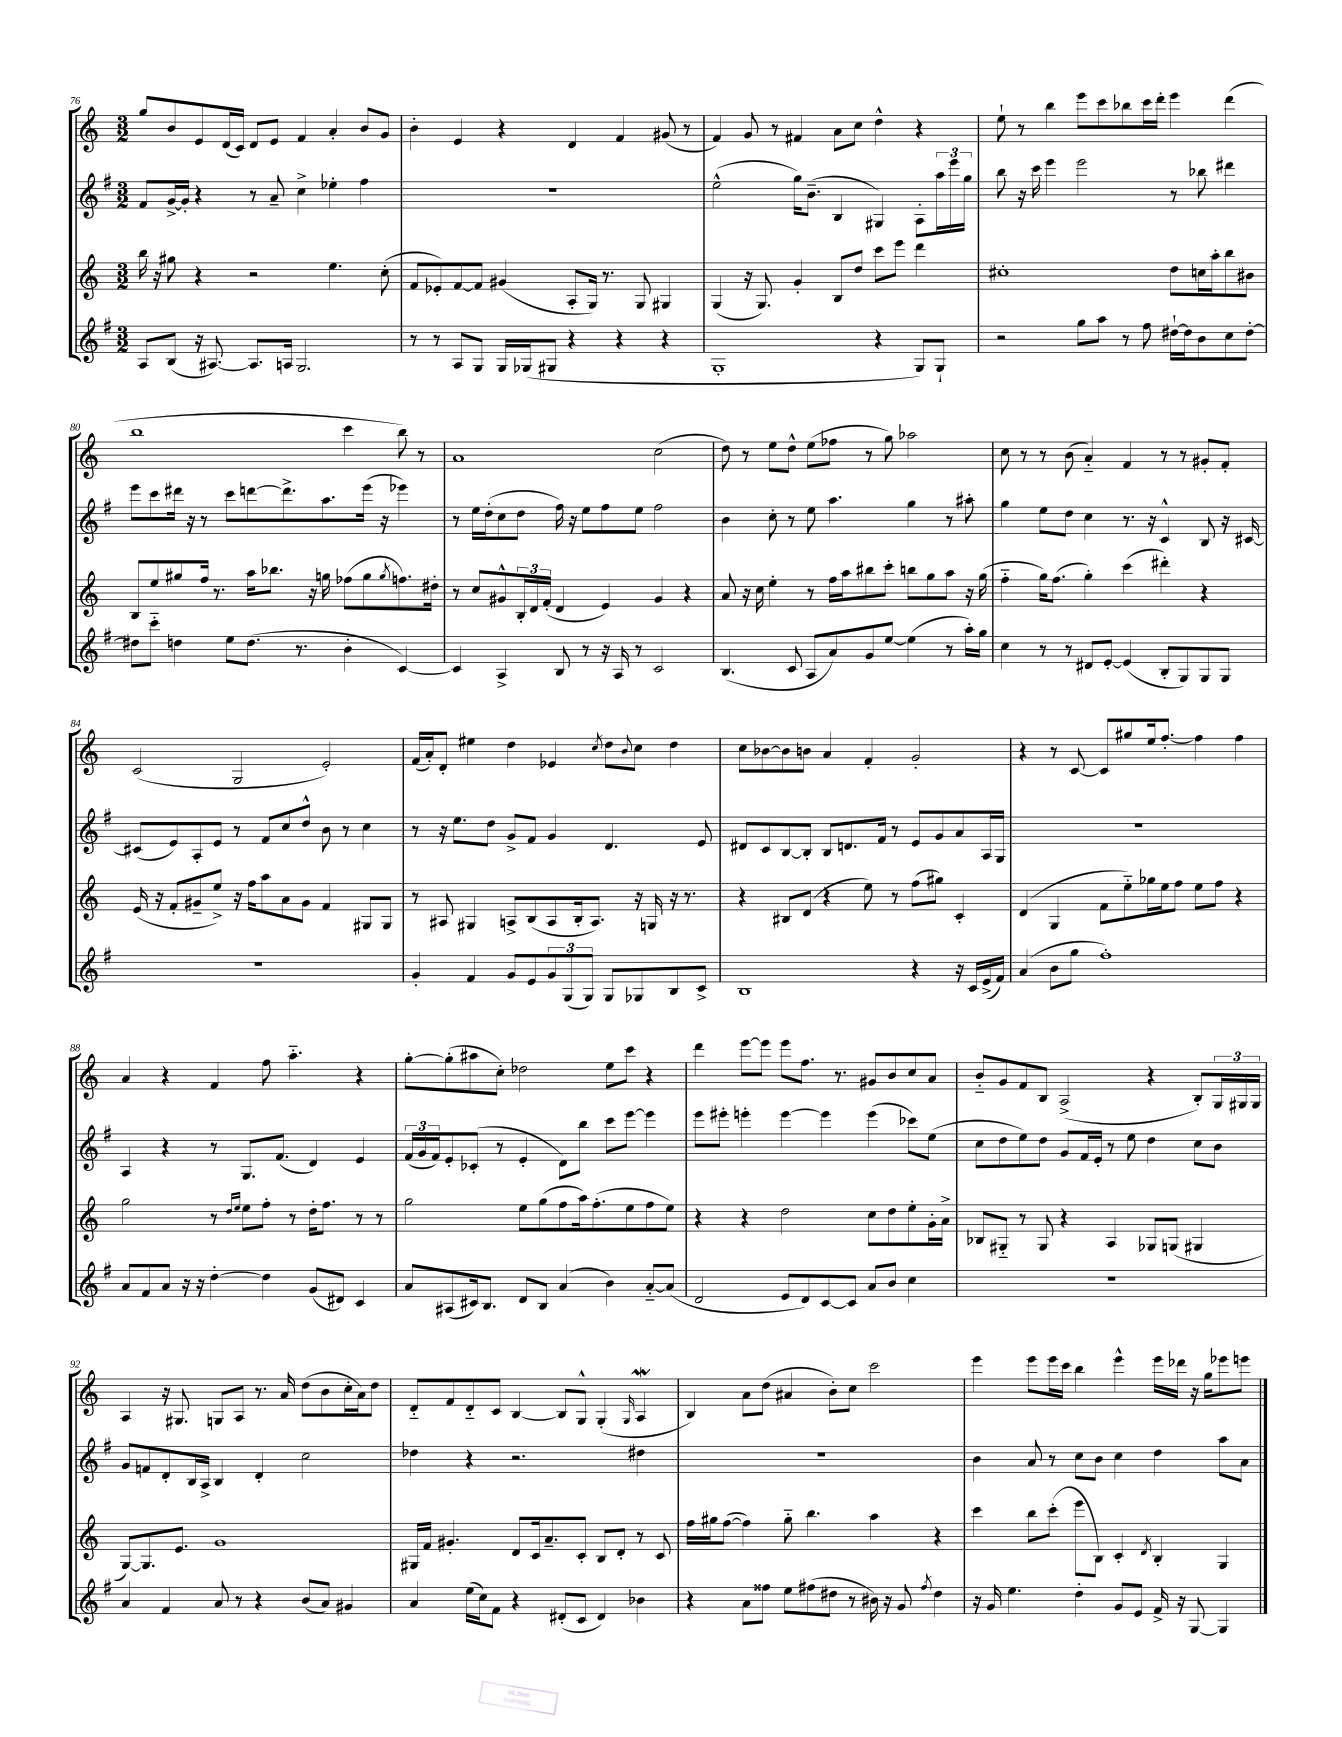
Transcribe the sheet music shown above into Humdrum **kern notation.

**kern	**kern	**kern	**kern
*part4	*part3	*part2	*part1
*staff4	*staff3	*staff2	*staff1
*clefG2	*clefG2	*clefG2	*clefG2
*k[f#]	*k[]	*k[f#]	*k[]
*M3/2	*M3/2	*M3/2	*M3/2
=76	=76	=76	=76
8A/L	16bb\	8f#/L	8gg/L
.	16r	.	.
(8B/J	8gg#X\	[16g^/L	8b/
.	.	16g'/JJ]	.
16r	4r	4r	8e/
[8.A#X/)	.	.	.
.	.	.	(16d/L
.	.	.	16c/JJ)
8.A#/L]	2r	8r	8d/L
.	.	8a~/	8e/J
16An/Jk	.	.	.
2.G/	.	4cc^\	4f/
.	4.ee\	4ee-X'\	4a'/
.	.	4ff#\	8b/L
.	(8cc'\	.	8g/J
=77	=77	=77	=77
8r	8f/L	1.r	4b'\
8r	8e-X'/)	.	.
8A/L	[8f/	.	4e/
8G/J	8f/J]	.	.
16G/LL	(4g#X/	.	4r
(16G-X/J	.	.	.
8G#X/J	.	.	.
4r	8A'/L	.	4d/
.	16G/Jk)	.	.
.	8.r	.	.
4r	.	.	4f/
.	8G/	.	.
4r	4G#X/	.	(8g#X/
.	.	.	8r
=78	=78	=78	=78
1G'	(4G/	(2ee^^\	4f/)
.	16r	.	8g/
.	8.G/)	.	.
.	.	.	8r
.	4g'/	16gg\KL)	4f#X/
.	.	(8.b~\J	.
.	8B/L	4B/	8a\L
.	8dd/J	.	8cc\J
4r	8ccc\L	4G#X/)	4dd^^\
.	8eee\J	.	.
8G/L)	4ddd\	8A'\L	4r
8G`/J	.	24aa\L	.
.	.	24eee\	.
.	.	24gg\JJ	.
=79	=79	=79	=79
2r	1cc#X'	8bb\	8ee`\
.	.	16r	8r
.	.	16ccc\	.
.	.	4eee\	4bb\
8gg\L	.	2eee\	8eee\L
8aa\J	.	.	8ccc\
8r	.	.	8bb-X\
8ff#\	.	.	16ccc\L
.	.	.	16ddd'\JJ
[16dd#X`\LL	8dd\L	8r	4eee\
16dd#\J]	.	.	.
8b\	16ccn\L	8bb-X\	.
.	16aa'\J	.	.
8cc\	8bb\	4ddd#X\	(4ddd\
[8dd#'\J	8b#X\J	.	.
!!LO:LB:g=z
=80	=80	=80	=80
8dd#X\L]	8B/L	8eee\L	1bb
8ccc\J	8ee/	8ccc\	.
4ddn\	8gg#X/	16ddd#X\Jk	.
.	.	16r	.
.	16ff/Jk	8r	.
.	8.r	.	.
8ee\L	.	8ccc\L	.
(8.dd\J	16aa\KL	[8dddn\	.
.	8.bb-X\J	.	.
.	.	8.ddd^\]	.
8.r	.	.	.
.	16r	.	.
.	16ggn\	8.aa\	.
4b'\	(8ff-X\L	.	4ccc\
.	8gg\	(16eee\Jk	.
.	.	16r	.
.	8qgg/	.	.
[4c/)	8.ffn\)	4eee-X\)	8bb\)
.	.	.	8r
.	16dd#X'\Jk	.	.
=81	=81	=81	=81
4c/]	8r	8r	1a
.	8cc/L	16ee\LL	.
.	.	(16dd'\J	.
4A^/	8g#X^^/	8cc\	.
.	24B'/L	8dd\J	.
.	24d/	.	.
.	(24f'/JJ	.	.
8B/	4d/	16ff#\)	.
.	.	16r	.
8r	.	8ee\L	.
16r	4e/)	8ff#\	.
16A/	.	.	.
8r	.	8ee\J	.
2c/	4g#/	2ff#\	(2cc\
.	4r	.	.
=82	=82	=82	=82
(4.B/	8a/	4b\	8dd\)
.	16r	.	8r
.	16cc\	.	.
.	4ee'\	8cc'\	8ee\L
8c/	.	8r	8dd^^\J
8A/L	8r	8ee\	(8ee\L
8a/)	16ff\LL	4.aa\	8ff-X\J
.	16aa\J	.	.
8g/	8bb#X\	.	8r
[8ee/J	8ccc'\J	.	8gg\)
(4ee\]	8bbn\L	4gg\	2aa-X\
.	8gg\	.	.
8r	8aa\J	8r	.
16aa'\LL)	16r	8aa#X'\	.
16gg\JJ	(16gg\	.	.
=83	=83	=83	=83
4cc\	4ff\	4gg\	8cc\
.	.	.	8r
8r	16gg\KL)	8ee\L	8r
.	(8.ff\J	.	.
8r	.	8dd\J	(8b\
8d#X/L	4gg'\)	4cc\	4a/)
[8e'/J	.	.	.
(4e/]	(4ccc\	8.r	4f/
.	.	16r	.
8B'/L	4ddd#X'\)	4c^^/	8r
8G/)	.	.	8r
8G/	4r	8B/	8g#X'/L
8G/J	.	16r	8f'/J
.	.	[16c#X/	.
!!LO:LB:g=z
=84	=84	=84	=84
1.r	(16e/	(8c#X/L]	(2c/
.	16r	.	.
.	8f'/L	8e/)	.
.	8g#X~/	8A'/	.
.	8ee^/J)	8e/J	.
.	16r	8r	2G/
.	16ff\KL	.	.
.	8aa\	8f#/L	.
.	8a\	8cc/	.
.	8g#\J	8dd^^/J	.
.	4f/	8b\	2e'/)
.	.	8r	.
.	8G#X/L	4cc\	.
.	8G#/J	.	.
=85	=85	=85	=85
4g'/	8r	8r	(16f/LL
.	.	.	16a'/J)
.	8A#X/	16r	8d'/J
.	.	8.ee\L	.
4f#/	4G#X/	.	4ee#X\
.	.	8dd\J	.
8g/L	8An^/L	8g^/L	4dd\
8e/	(8B/	8f#/J	.
12g/	8A/	4g/	4e-X/
(12G/	.	.	.
.	16B'/k	.	.
12G/J)	.	.	.
.	8.A/J)	.	.
.	.	.	8qcc/
8G/L	.	4.d/	8dd\L
.	.	.	8qqb/
8G-X/	16r	.	8cc\J
.	16Gn/	.	.
8B/	16r	.	4dd\
.	8.r	.	.
8c^/J	.	8e/	.
=86	=86	=86	=86
1B	4r	8d#X/L	8cc\L
.	.	8c/	[8b-X\
.	8B#X/L	[8B/	8b-\]
.	(8d/J	8B'/J]	8bn\J
.	4r	8B/L	4a/
.	.	8.dn/	.
.	8ee\)	.	4f'/
.	.	16f#/Jk	.
.	8r	8r	.
4r	(8ff\L	8e/L	2g'/
.	8gg#X\J)	8g/	.
16r	4c'/	8a/	.
16c/LL	.	.	.
(16e^/	.	16A/L	.
16f#/JJ)	.	16G/JJ	.
=87	=87	=87	=87
(4a/	(4d/	1.r	4r
8b\L	4G/	.	8r
8gg\J	.	.	[8c/
1ff#')	8f\L	.	8c/L]
.	8ee\)	.	8gg#X/
.	16gg-X\L	.	16ee/k
.	16ee\J	.	[8.ff'/J
.	8ff\J	.	.
.	8ee\L	.	4ff\]
.	8ff\J	.	.
.	4r	.	4ff\
!!LO:LB:g=z
=88	=88	=88	=88
8a/L	2gg\	4A/	4a/
8f#/	.	.	.
8a/J	.	4r	4r
16r	.	.	.
16r	.	.	.
[4dd'\	8r	8r	4f/
.	16qqdd/LL	.	.
.	16qqee/JJ	.	.
.	8ee\L	8.G/L	.
4dd\]	8ff'\J	.	8ff\
.	.	(8.f#/J	.
.	8r	.	4.aa\
(8g/L	16dd'\KL	4d/)	.
.	8.ff\J	.	.
8d#X/J)	.	.	.
4c/	8r	4e/	4r
.	8r	.	.
=89	=89	=89	=89
8a/L	2gg\	(24f#/LL	[8gg'\L
.	.	24g/	.
.	.	24f#/J)	.
(8A#X/	.	8e'/	(8gg'\]
16c#X/k)	.	(8c-X'/J	8aa#X\
8.B/J	.	.	.
.	.	8r	8cc'\J)
8d/L	8ee\L	4e'/	2dd-X\
8B/J	(8gg\	.	.
(4a/	8ff\	8d\L)	.
.	16aa\k)	8bb\J	.
.	(8.ff'\	.	.
4b\)	.	8ccc\L	8ee\L
.	8ee\	[8eee\J	8ccc\J
[8a/L	8ff\	4eee\]	4r
(8a/J]	8ee\J)	.	.
=90	=90	=90	=90
2d/	4r	8eee\L	4ddd\
.	.	8eee#X'\J	.
.	4r	4eeen'\	[8eee\L
.	.	.	8eee\J]
8e/L	2dd\	[4eee\	8eee\L
8d/)	.	.	8.ff\J
[8c/	.	4eee\]	.
.	.	.	8.r
8c/J]	.	.	.
8a/L	8cc\L	(4eee\	8g#X/L
8b/J	8dd\	.	8b/
4cc\	8ee'\	8ccc-X\L)	8cc/
.	16g'\L	(8ee\J	8a/J
.	16a^\JJ	.	.
=91	=91	=91	=91
1.r	8B-X/L	8cc\L	8b/L
.	8G#X/J	8dd\	8g/
.	8r	8ee\)	8f/
.	8G#/	8dd\J	8B/J
.	4r	8g/L	(2A^/
.	.	16f#/L	.
.	.	16e'/JJ	.
.	4A/	8r	.
.	.	8ee\	.
.	8G-X/L	4dd\	4r
.	(8Gn/J	.	.
.	4G#X/	8cc\L	8B'/L)
.	.	8b\J	24G/L
.	.	.	24G#X/
.	.	.	24G#/JJ
!!LO:LB:g=z
=92	=92	=92	=92
4a/	[8G/L)	8g/L	4A/
.	8.G/]	8fn/	.
4f#/	.	8d'/	16r
.	8.e/J	.	8.G#X/
.	.	16B/L	.
.	.	16A^/JJ	.
8a/	1g	4B/	8Gn/L
8r	.	.	8A/J
4r	.	4d'/	8.r
.	.	.	16a/
(8b/L	.	2cc\	(8dd\L
8a/J)	.	.	8b\
4g#X/	.	.	16cc'\L
.	.	.	16a\J)
.	.	.	8dd\J
=93	=93	=93	=93
4a/	16G#X/LL	4dd-X\	8d/L
.	16f/JJ	.	.
.	4.g#X'/	.	8f/
(16ee\LL	.	4r	8d/
16cc\J)	.	.	.
8f#\J	.	.	8c/J
4r	8d/L	2.r	[4B/
.	16c/k	.	.
.	8.a~/	.	.
(8d#X'/L	.	.	8B/L]
8c/J	8c'/J	.	8G^^/J
4d#/)	8B/L	.	(4G'/
.	8d'/J	.	.
.	.	.	16qqG/
4b-X\	8r	4dd#X\	4AW/
.	8c/	.	.
=94	=94	=94	=94
4r	16ff\LL	1.r	4B/)
.	16gg#X\J	.	.
.	([8ff\J	.	.
8a\L	4ff\])	.	8a\L
8ff##X\J	.	.	(8dd\J
8ee\L	8gg#\	.	4a#X/
(8ff#X\	4.bb\	.	.
8dd#X\J	.	.	8b'\L)
8r	.	.	8cc\J
16b#X\)	4aa\	.	2ccc\
16r	.	.	.
8g/	.	.	.
8qff#/	.	.	.
4dd#\	4r	.	.
=95	=95	=95	=95
16r	4ccc\	4b\	4eee\
16g/	.	.	.
4.ee\	.	.	.
.	8bb\L	8a/	8eee\L
.	(8ccc'\J	8r	16eee\L
.	.	.	16ccc\JJ
4dd'\	8eee\L	8cc\L	4bb\
.	8B\J)	8b\J	.
8g/L	4c'/	4cc\	4eee^^\
8e/J	.	.	.
.	8qd/	.	.
16f#^/	4B'/	4dd\	16eee\LL
16r	.	.	16ddd-X\JJ
[8G/	.	.	16r
.	.	.	16gg\KL
4G/]	4G/	8aa\L	8eee-X\
.	.	8a\J	8eeen\J
==	==	==	==
*-	*-	*-	*-
